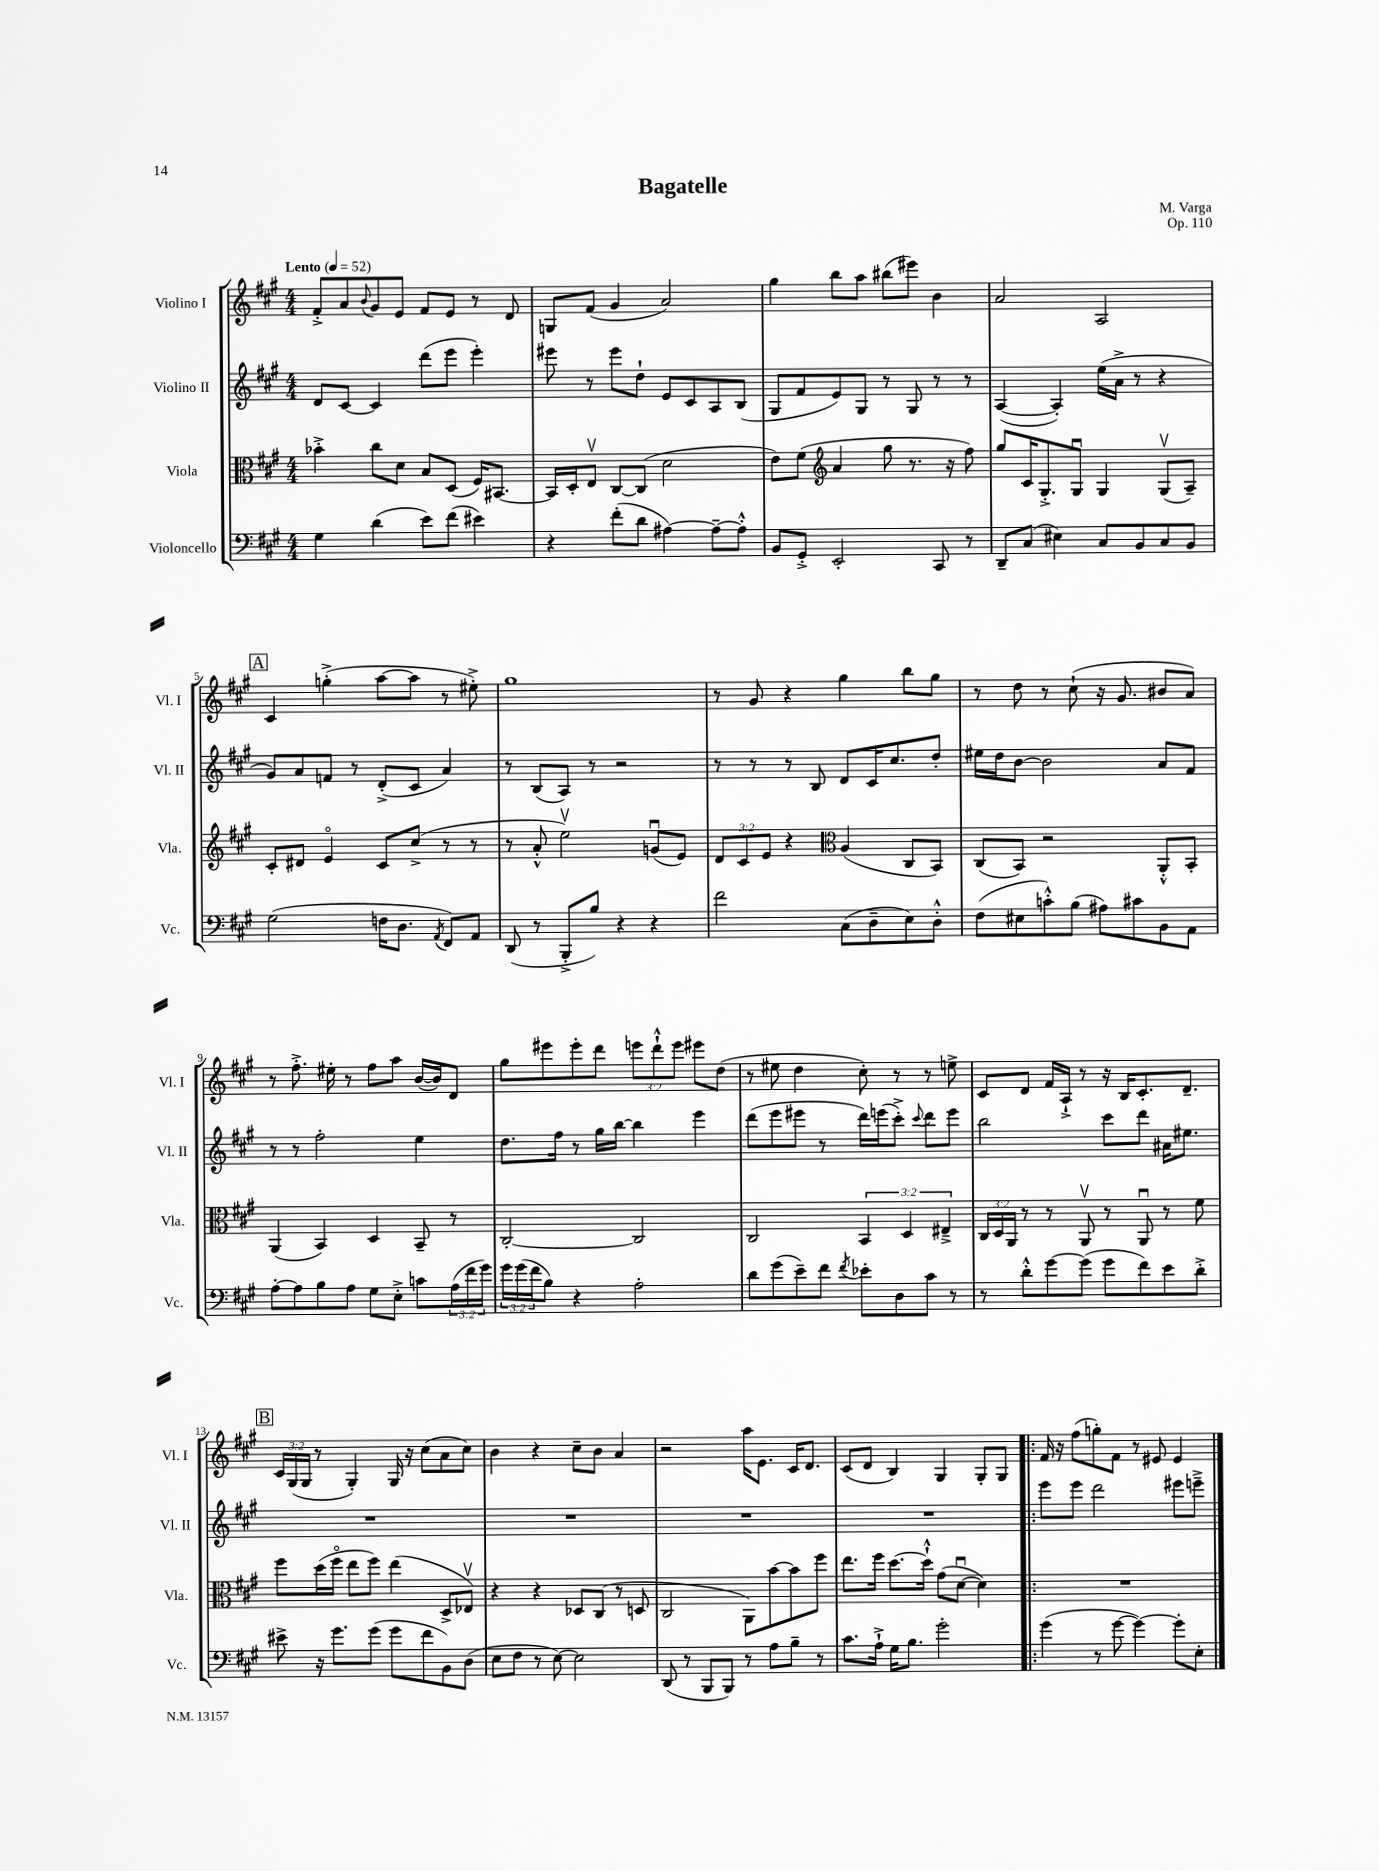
\header { title = "Bagatelle" composer = "M. Varga" opus = "Op. 110" }
<<
\new StaffGroup <<
\new Staff = "s0" \with { instrumentName = "Violino I" shortInstrumentName = "Vl. I" } {
    \clef treble \key a \major \numericTimeSignature \time 4/4 \override Staff.TupletNumber.text = #tuplet-number::calc-fraction-text \tempo "Lento" 4 = 52
    fis'8-.-> a'8 \appoggiatura { b'8 } gis'8 e'8 fis'8 e'8 r8 d'8 |
    g8 fis'8( gis'4 a'2) |
    gis''4 b''8 a''8 bis''8( eis'''8) b'4 |
    a'2 a2 |
    \mark \markup { \box "A" } cis'4 g''4-.->( a''8~ a''8 r8 eis''8-.->) |
    gis''1 |
    r8 gis'8 r4 gis''4 b''8 gis''8 |
    r8 d''8 r8 cis''8-!( r16 gis'8. bis'8 a'8) |
    r8 fis''8.-.-> eis''16-. r8 fis''8 a''8 b'16~( b'16) d'8 |
    gis''8 eis'''8 eis'''8-. d'''8 \tuplet 3/2 { e'''8 d'''8-!-^ e'''8 } eis'''8 d''8( |
    r8 eis''8 d''4 cis''8-.) r8 r8 e''8-> |
    cis'8 d'8 fis'16 a16-!-> r8 r16 b16 cis'8.-. d'8.-- |
    \mark \markup { \box "B" } \tuplet 3/2 { cis'16 gis16( gis16 } r8 gis4-.) gis16 r16 cis''8( a'8 cis''8) |
    b'4 r4 cis''8-- b'8 a'4 |
    r2 a''16 e'8. cis'16 d'8. |
    cis'8( d'8 b4) gis4 gis8-. gis8 |
    \bar ".|:" fis'16 r16 fis''8( g''8-.) fis'8 r8 eis'8 eis'4 \bar "|." |
}
\new Staff = "s1" \with { instrumentName = "Violino II" shortInstrumentName = "Vl. II" } {
    \clef treble \key a \major \numericTimeSignature \time 4/4
    d'8 cis'8~ cis'4 d'''8( e'''8 e'''4-.) |
    eis'''8 r8 eis'''8 d''8-! e'8 cis'8 a8 b8( |
    gis8 fis'8 e'8) gis8 r8 gis8 r8 r8 |
    a4~( a4-.) e''16( a'16-> r8 r4 |
    \mark \markup { \box "A" } gis'8) a'8 f'8 r8 d'8-.->( cis'8 a'4) |
    r8 b8( a8) r8 r2 |
    r8 r8 r8 b8 d'8 cis'16 cis''8. d''8-. |
    eis''16 d''16 b'8~ b'2 a'8 fis'8 |
    r8 r8 fis''2-. e''4 |
    d''8. fis''16 r8 gis''16 b''16~ b''4 e'''4 |
    d'''8( e'''8 eis'''8 r8 d'''16) e'''16( cis'''8-.->) \appoggiatura { cis'''8 } d'''8 e'''8 |
    b''2 cis'''8 d'''8 ais'16 eis''8. |
    \mark \markup { \box "B" } R1 |
    R1 |
    R1 |
    R1 |
    \bar ".|:" e'''8 e'''8 d'''2 eis'''8 e'''8---> \bar "|." |
}
\new Staff = "s2" \with { instrumentName = "Viola" shortInstrumentName = "Vla." } {
    \clef alto \key a \major \numericTimeSignature \time 4/4 \override Staff.TupletNumber.text = #tuplet-number::calc-fraction-text
    bes'4-.-> cis''8 d'8 b8 d8( fis16) bis,8.~ |
    bis,16 d16-. e8\upbow cis8~ cis8( d'2 |
    e'8) fis'8( \clef treble a'4 gis''8 r8. r16 fis''8) |
    gis''8 cis'16 gis8.-.-> gis8\downbow gis4 gis8\upbow( a8--) |
    \mark \markup { \box "A" } cis'8-. dis'8 e'4\flageolet cis'8 cis''8->( r8 r8 |
    r8 a'8-.-^ e''2\upbow) g'8\downbow( e'8) |
    \tuplet 3/2 { d'8 cis'8 e'8 } r4 \clef alto a4( cis8 b,8) |
    cis8( b,8) r2 a,8-.-^ b,8-. |
    a,4( b,4) d4 b,8-- r8 |
    cis2~-. cis2 |
    cis2 \tuplet 3/2 { b,4 d4 eis4---> } |
    \tuplet 3/2 { cis16 d16 a,16 } r8 r8 a,8\upbow r8 a,8\downbow r8 fis'8 |
    \mark \markup { \box "B" } fis''8 d''16( fis''16\flageolet e''8 fis''8) e''4( d8-> ees8\upbow) |
    r4 r4 des8 cis8( r8 d8 |
    cis2 a,8) b'8~ b'8 fis''8 |
    e''8. fis''16 d''8.~ d''16-!-^ gis'8( d'8~\downbow d'4) |
    \bar ".|:" R1 \bar "|." |
}
\new Staff = "s3" \with { instrumentName = "Violoncello" shortInstrumentName = "Vc." } {
    \clef bass \key a \major \numericTimeSignature \time 4/4 \override Staff.TupletNumber.text = #tuplet-number::calc-fraction-text
    gis4 d'4( e'8) fis'8( eis'4) |
    r4 fis'8-.( d'8 ais4~) ais8~-- ais8-.-^ |
    b,8 gis,8-.-> e,2-. cis,8 r8 |
    d,8-- cis8( eis4) cis8 b,8 cis8 b,8 |
    \mark \markup { \box "A" } gis2( f16 d8. \acciaccatura { a,8 } fis,8) a,8 |
    d,8( r8 b,,8-.-> b8) r4 r4 |
    fis'2 cis8( d8-- e8) d8-.-^ |
    fis8( eis8 c'8-.-^) b8( ais8) cis'8 b,8 a,8 |
    a8~-. a8 b8 a8 gis8 e8-.-> c'8 \tuplet 3/2 { a16( fis'16 gis'16) } |
    \tuplet 3/2 { gis'16 gis'16( fis'16 } b8) r4 a2-. |
    d'8 gis'8( e'8--) fis'8 \acciaccatura { fis'8 } ees'8-. d8 cis'8 r8 |
    r8 d'8-.-^ gis'8~ gis'8( gis'8 fis'8) e'8 d'8-.-> |
    \mark \markup { \box "B" } eis'8-> r16 gis'8. gis'8( gis'8 fis'8 b,8) d8( |
    e8 fis8 r8 e8~) e2 |
    d,8( r8 b,,8 b,,8) r8 a8 b8-- r8 |
    cis'8. a16-!-> gis16 b8. gis'2-. |
    \bar ".|:" gis'4( r8 gis'8~ gis'4~) gis'8-. e8-. \bar "|." |
}
>>
>>
